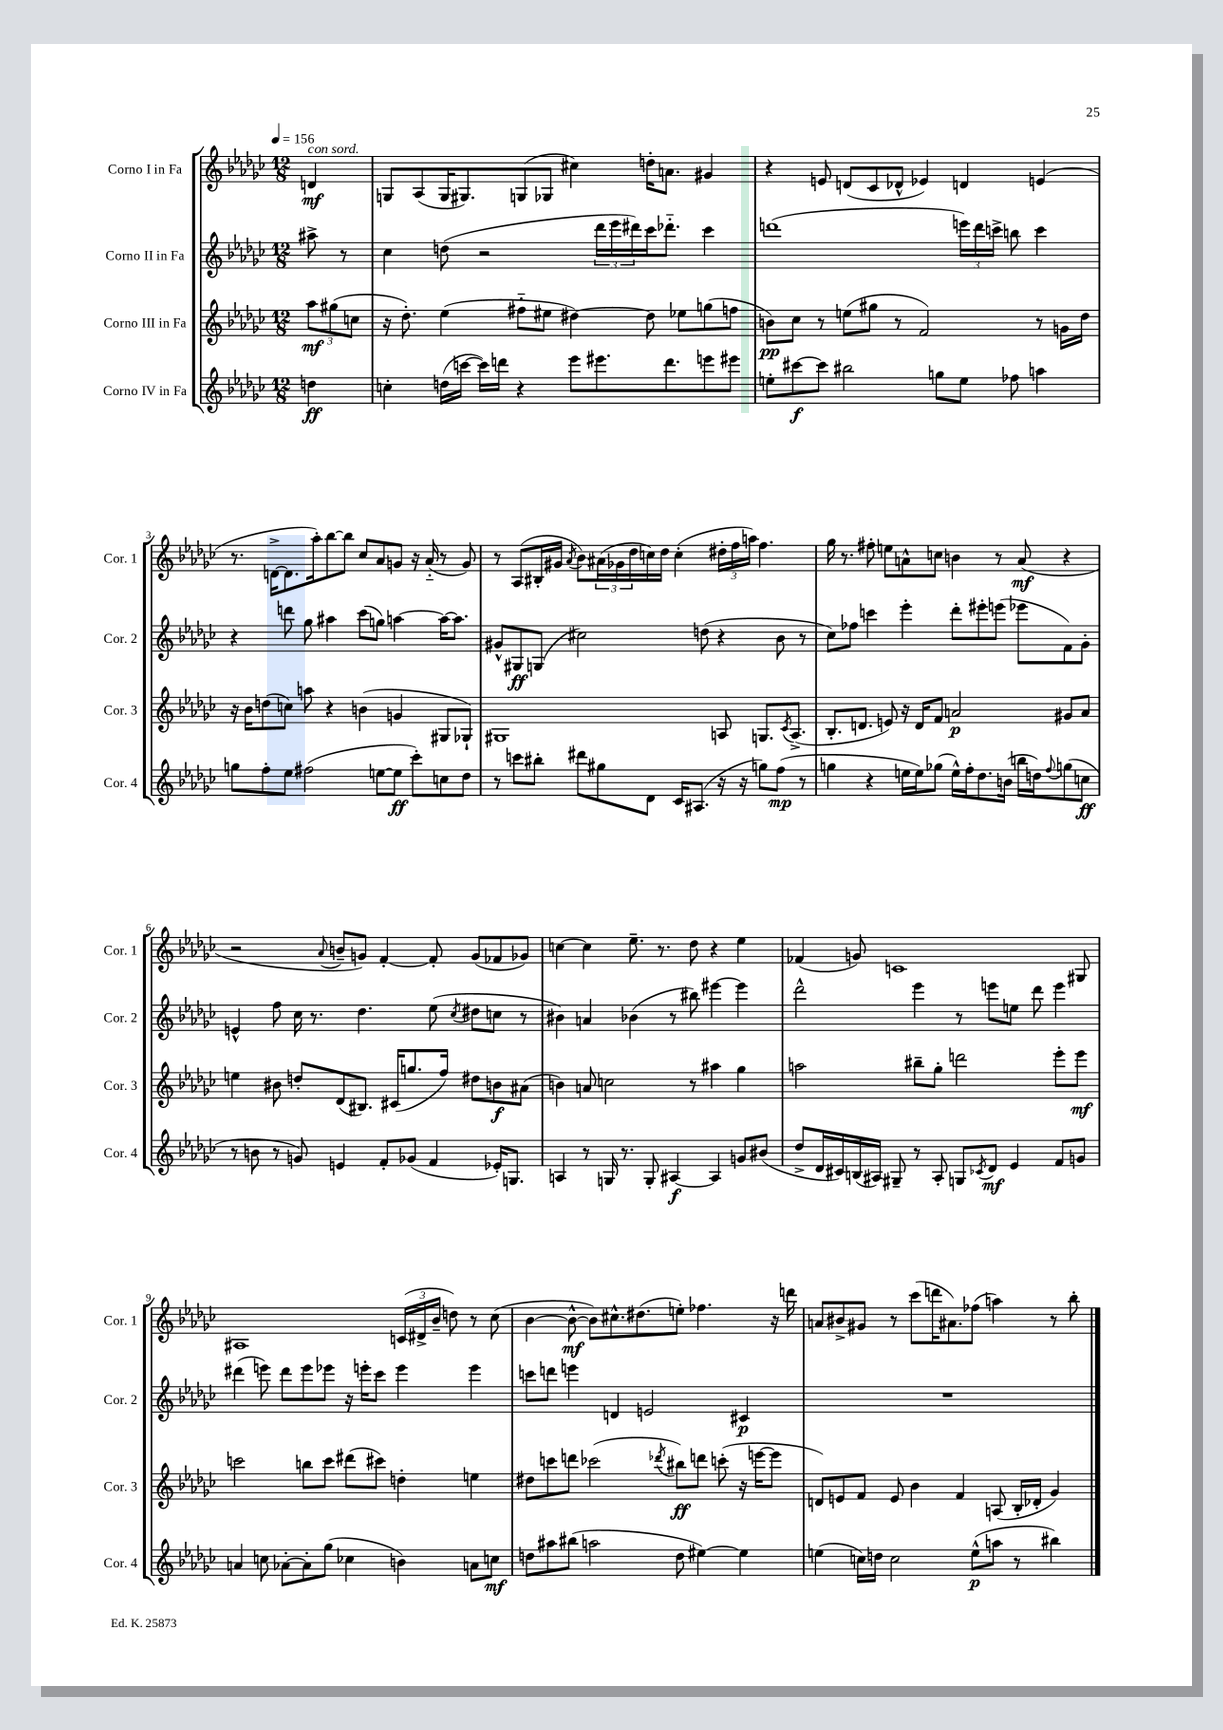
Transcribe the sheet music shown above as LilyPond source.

<<
\new StaffGroup <<
\new Staff = "s0" \with { instrumentName = "Corno I in Fa" shortInstrumentName = "Cor. 1" } {
    \clef treble \key ges \major \numericTimeSignature \time 12/8 \partial 4 \tempo 4 = 156
    d'4\mf^\markup { \italic "con sord." } |
    g8 aes8( g16 gis8.) g8( ges8 cis''4) d''16-. a'8. gis'4 |
    r4 e'8 d'8( ces'8 des'8-^ ees'4) d'4 e'4( |
    r8. d'16~-> d'8. aes''16-.) bes''8~ bes''8 ces''8 aes'8 g'8 r16 aes'16-_( r8 g'8) |
    r8 aes8( bis16-. gis'16 \acciaccatura { aes'8 } bes'8) \tuplet 3/2 { ais'16( ges'16 des''16 } c''16) des''16 c''4-.( \tuplet 3/2 { dis''16-. f''16 a''16) } f''4. |
    ges''16 r8. fis''8-. e''8 a'8-^ c''8 b'4 r8 a'8\mf( r4 |
    r2 \appoggiatura { aes'8 } b'8-- g'8) f'4~-. f'8-. g'8( fes'8 ges'8) |
    c''4~ c''4 ees''8.-- r8. des''8 r4 ees''4 |
    fes'4( g'8) c'1 gis8 |
    ais1 \tuplet 3/2 { c'16( dis'16-> bes'16-- } d''8) r8 ces''8( |
    bes'4~ bes'8~-^\mf bes'8) cis''8.-^ dis''8.( e''8-.) fes''4. r16 d'''16 |
    a'8 bis'8-> gis'8 r8 ces'''8( d'''16 ais'8.) fes''8( a''4) r8 bes''8-. \bar "|." |
}
\new Staff = "s1" \with { instrumentName = "Corno II in Fa" shortInstrumentName = "Cor. 2" } {
    \clef treble \key ges \major \numericTimeSignature \time 12/8 \partial 4
    ais''8-> r8 |
    ces''4 d''8( r2 \tuplet 3/2 { des'''16 ees'''16 dis'''16) } ces'''16 des'''8.-_ ces'''4 |
    d'''1( \tuplet 3/2 { e'''16) d'''16 c'''16-> } b''8 c'''4 |
    r4 d'''8 ges''8 ais''4 ces'''8( g''8) a''4~ a''16~ a''8. |
    gis'8-^ gis8\ff g8( cis''2) d''8( r4 bes'8 r8 |
    ces''8) fes''8 c'''4 ees'''4-. des'''8-. eis'''8-. e'''8( ees'''8 f'8) ges'8-. |
    e'4-^ f''8 ces''16 r8. des''4. ees''8( \acciaccatura { ces''8 } dis''8 c''8 r8 |
    bis'4) a'4 bes'4( r8 bis''8) eis'''4~ eis'''4 |
    des'''2-^ ees'''4 r8 e'''8 e''8 des'''8 e'''4 |
    dis'''4( e'''8) dis'''8 e'''8 ees'''8 r16 e'''16-. ces'''8 e'''4 e'''4 |
    c'''8 d'''8 e'''4 d'4 e'2 cis'4\p |
    R1. \bar "|." |
}
\new Staff = "s2" \with { instrumentName = "Corno III in Fa" shortInstrumentName = "Cor. 3" } {
    \clef treble \key ges \major \numericTimeSignature \time 12/8 \partial 4
    \tuplet 3/2 { aes''8\mf gis''8( c''8 } |
    r16 des''8.-.) ees''4( fis''8-_ eis''8 dis''4~) dis''8 ees''8 g''8( f''8 |
    b'8\pp) ces''8 r8 e''8( gis''8 r8 f'2) r8 g'16 des''16 |
    r16 bes'16 d''8( c''8) a''8 r4 b'4( g'4 gis8 ges8-!) |
    gis1 a8 g8. \acciaccatura { ces'8 } a8.->( |
    bes8.-. d'8. e'8) r16 d'16 f'8 a'2\p gis'8 a'8 |
    e''4 bis'8 d''8-. des'8( bis8.) cis'16( g''8. f''16) dis''8 b'8\f ais'8( |
    b'4) a'8 c''2 r8 ais''4 ges''4 |
    a''2 bis''8-- ges''8-. d'''2 ees'''8-. ees'''8\mf |
    c'''2 b''8 c'''8 dis'''8( cis'''8) d''4-. e''4 |
    dis''8 c'''8 d'''8 ces'''2( \acciaccatura { des'''8 } bis''8\ff) d'''8 c'''8-.( r16 e'''16~ e'''8 |
    d'8) e'8 f'8 e'8 bes'4 f'4 a8( bes16-. des'16-. ges'4) \bar "|." |
}
\new Staff = "s3" \with { instrumentName = "Corno IV in Fa" shortInstrumentName = "Cor. 4" } {
    \clef treble \key ges \major \numericTimeSignature \time 12/8 \partial 4
    d''4\ff |
    c''4-. d''16( c'''16~ c'''16) d'''16 r4 ees'''8 eis'''8. d'''8. e'''8 eis'''8 |
    e''8-. cis'''8~\f cis'''8 bis''2 g''8 e''8 fes''8 a''4 |
    g''8 f''8-. ees''8 fis''2( e''8~ e''8\ff ces'''8-.) c''8 des''8 |
    r8 c'''8 bis''8-. dis'''8 gis''8 des'8 ces'16 ais8.( r16 r16 g''8) f''8\mp( r8 |
    g''4 r4 e''16 e''16) ges''8( e''16-^) f''16-. des''8. b'16( b''16 d''16) \appoggiatura { f''8 } g''8( c''8\ff |
    r8 b'8 r8 g'8) e'4 f'8-. ges'8( f'4 ees'16-.) g8. |
    a4 r8 g16 r8. g8-. ais4~\f ais4 g'8 bis'8( |
    des''8-> des'16 cis'16) b16( ais16) gis8-- r8 ais8-. g8 \acciaccatura { ces'8 } des'8\mf ees'4 f'8 g'8 |
    a'4 c''8 aes'8~-. aes'8-. ges''8( ces''4 b'4) a'8 c''8\mf |
    d''8 ais''8 bis''8( a''2 d''8 eis''4~) eis''4 |
    e''4( c''16) d''16 c''2 e''8-^\p( a''8 r8 bis''4) \bar "|." |
}
>>
>>
